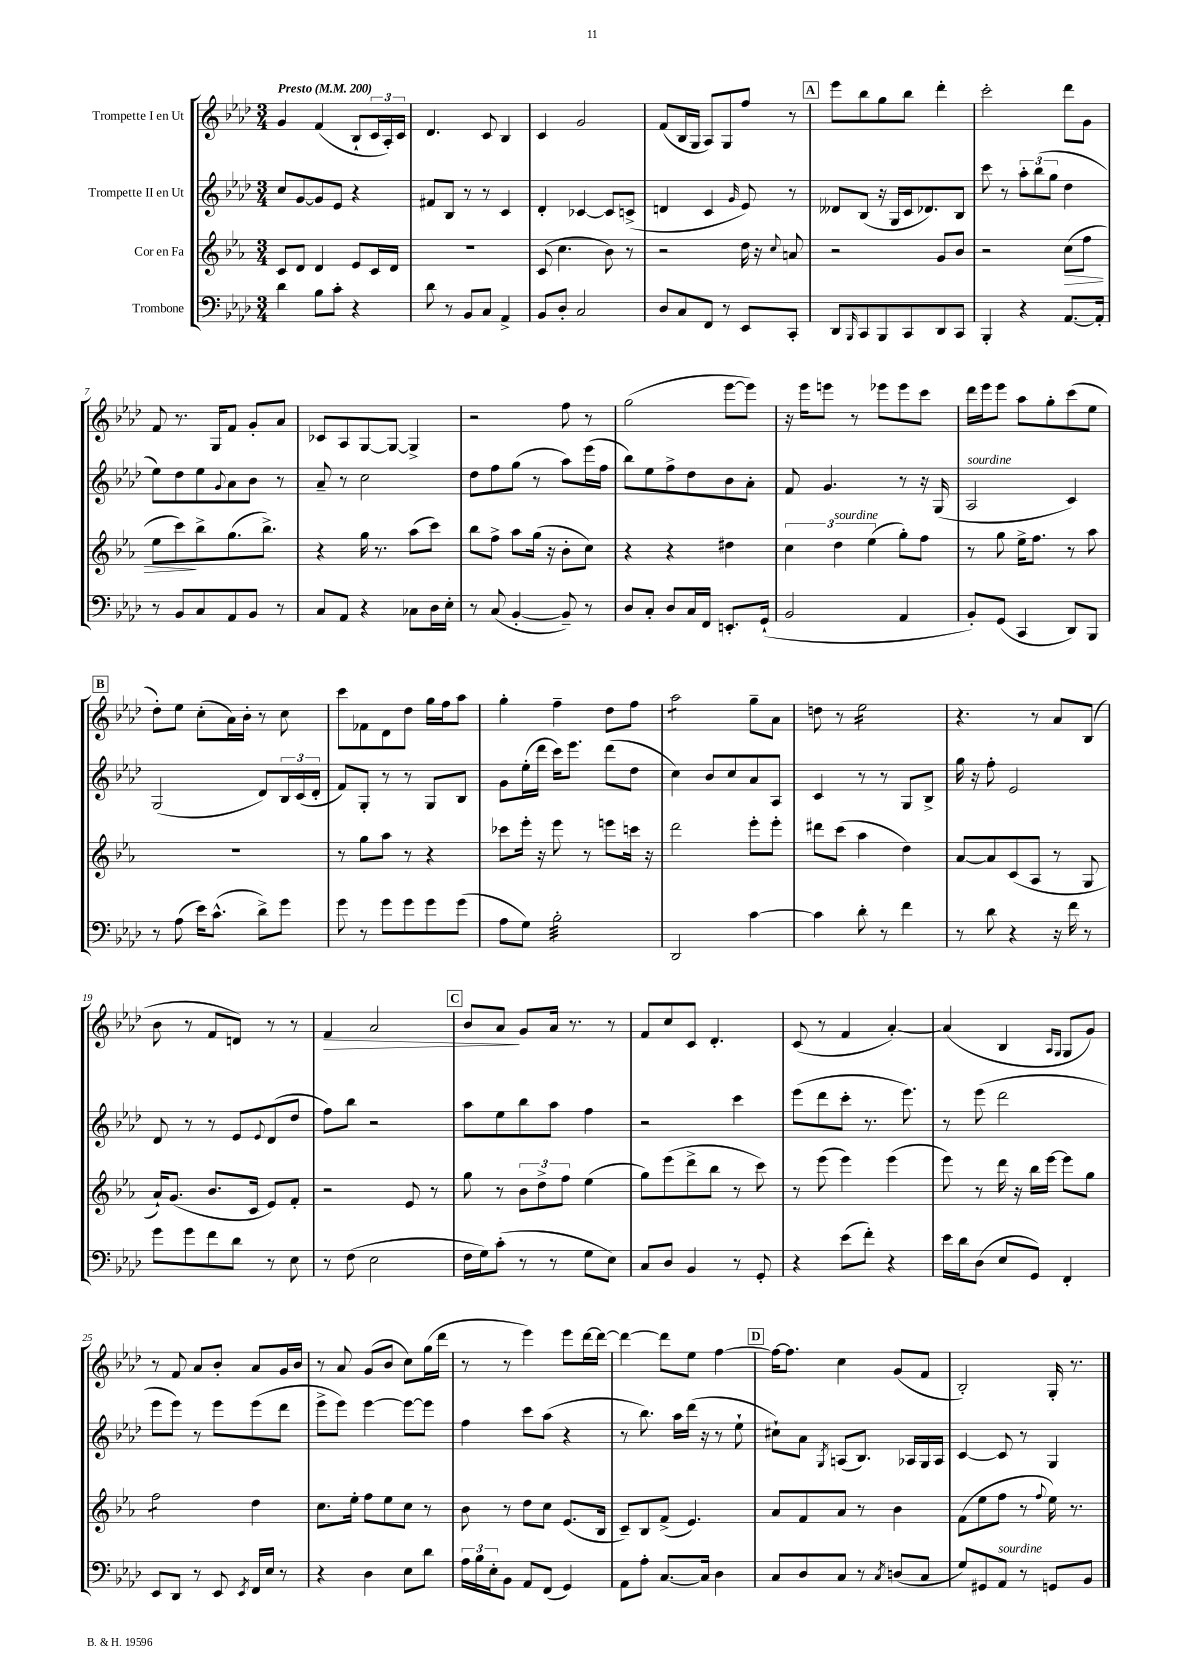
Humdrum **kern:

**kern	**kern	**kern	**kern
*staff4	*staff3	*staff2	*staff1
*clefF4	*clefG2	*clefG2	*clefG2
*k[b-e-a-d-]	*k[b-e-a-]	*k[b-e-a-d-]	*k[b-e-a-d-]
*M3/4	*M3/4	*M3/4	*M3/4
*MM200	*MM200	*MM200	*MM200
4d-	8c	8cc	4g
.	8d	[8g	.
8B-	4d	8g]	(4f
8c'	.	8e-	.
4r	8e-	4r	8B-`
.	16c	.	24c
.	.	.	24A-')
.	16d	.	.
.	.	.	24c
=	=	=	=
8d-	2.r	8f#	4.d-
8r	.	8B-	.
8BB-	.	8r	.
8C	.	8r	8c
4AA-^	.	4c	4B-
=	=	=	=
8BB-	(8c	4d-'	4c
8D-'	4.cc	.	.
2C	.	[4c-	2g
.	8b-)	8c-]	.
.	8r	(8c^	.
=	=	=	=
8D-	2r	4d	(8f
8C	.	.	16B-
.	.	.	16G
8FF	.	4c	8A-)
8r	.	.	8G
.	.	16qqg	.
8EE-	16dd	8e-)	8ff
.	16r	.	.
.	8qqcc	.	.
8CC'	8a	8r	8r
=	=	=	=
8DD-	2r	8d--	8eee-
16qqBBB-	.	.	.
8CC	.	(8B-	8bb-
8BBB-	.	16r	8gg
.	.	16G	.
8CC	.	16c	8bb-
.	.	8.d-)	.
8DD-	8g	.	4ddd-'
8CC	8b-	8B-	.
=	=	=	=
4BBB-'	2r	8ccc	2ccc'
.	.	8r	.
4r	.	12aa-'	.
.	.	(12bb-	.
.	.	12gg	.
[8.AA-	(8cc	4dd-	8ddd-
.	8ff	.	8g
16AA-']	.	.	.
=	=	=	=
8r	8ee-	8ee-)	8f
8BB-	8ccc)	8dd-	8.r
8C	8bb-^	8ee-	.
.	.	.	16G
.	.	8qqg	.
8AA-	(8.gg	8a-	8f
8BB-	.	8b-	8g'
.	8.bb-^)	.	.
8r	.	8r	8a-
=	=	=	=
8C	4r	8a-~	8c-
8AA-	.	8r	8A-
4r	16gg	2cc	[8G
.	8.r	.	.
.	.	.	8G_
8C-	(8aa-	.	4G^]
16D-	8ccc)	.	.
16E-'	.	.	.
=	=	=	=
8r	8bb-	8dd-	2r
(8C	8ff^	8ff	.
[4BB-'	8aa-	(8gg	.
.	(16gg	8r	.
.	16r	.	.
8BB-~])	8b-'	8aa-)	8ff
8r	8cc)	(16eee-	8r
.	.	16ff	.
=	=	=	=
8D-	4r	8bb-)	(2gg
8C'	.	8ee-	.
8D-	4r	8ff^	.
16C	.	8dd-	.
16FF	.	.	.
8.EE'	4dd#	8b-	[8eee-
.	.	8a-'	8eee-])
(16GG`	.	.	.
=	=	=	=
2BB-	6cc	8f	16r
.	.	.	16eee-
.	.	4.g	8eee
.	6dd	.	.
.	.	.	8r
.	(6ee-	.	.
.	.	.	8eee-
4AA-	8gg')	8r	8eee-
.	8ff	16r	8ccc
.	.	(16G	.
=	=	=	=
8BB-')	8r	2A-	16ddd-
.	.	.	16eee-
(8GG	8gg	.	8eee-
4CC	16ee-^	.	8aa-
.	8.ff	.	.
.	.	.	8gg'
8DD-)	8r	4c)	(8ccc
8BBB-	8aa-	.	8ee-
=	=	=	=
8r	2.r	(2G	8dd-')
(8A-	.	.	8ee-
16e-)	.	.	(8cc'
(8.c^^	.	.	.
.	.	.	16a-)
.	.	.	16b-'
8d-^)	.	8d-)	8r
8g	.	24B-	8cc
.	.	(24c	.
.	.	24d-'	.
=	=	=	=
8g	8r	8f)	8ccc
8r	8gg	8G'	8f-
8g	8aa-	8r	8d-
8g	8r	8r	8dd-
8g	4r	8G	16gg
.	.	.	16ff
(8g	.	8B-	8aa-
=	=	=	=
8A-	8ccc-	8g	4gg'
8G)	16eee-'	(16ee-'	.
.	16r	16ddd-	.
2B-'	8eee-	16ccc)	4ff~
.	.	8.eee-	.
.	8r	.	.
.	8eee	(8ddd-	8dd-
.	16ccc	8dd-	8ff
.	16r	.	.
=	=	=	=
2DD-	2ddd	4cc)	2aa-
.	.	8b-	.
.	.	8cc	.
[4c	8eee-'	8a-	8gg~
.	8eee-'	8A-	8a-
=	=	=	=
4c]	8ddd#	4c	8dd
.	(8ccc	.	8r
8d-'	4aa-	8r	2ee-
8r	.	8r	.
4f	4dd)	8G	.
.	.	8B-^	.
=	=	=	=
8r	[8a-	16gg	4.r
.	.	16r	.
8d-	8a-]	8ff'	.
4r	(8c	2e-	.
.	8A-	.	8r
16r	8r	.	8a-
16f	.	.	.
8r	8G	.	(8B-
=	=	=	=
8g	16a-`)	8d-	8b-
.	(8.g	.	.
8g	.	8r	8r
8f	8.b-	8r	8f
8d-	.	8e-	8d)
.	16c	.	.
.	.	8qqe-	.
8r	8e-)	(8d-	8r
8E-	8f'	8dd-	8r
=	=	=	=
8r	2r	8ff)	4f
(8F	.	8bb-	.
2E-	.	2r	2a-
.	8e-	.	.
.	8r	.	.
=	=	=	=
16F	8gg	8aa-	8b-
16G)	.	.	.
(8c'	8r	8ee-	8a-
8r	12b-	8bb-	8g
.	12dd^	.	.
8r	.	8aa-	16a-
.	12ff	.	.
.	.	.	8.r
8G	(4ee-	4ff	.
8E-)	.	.	8r
=	=	=	=
8C	8gg)	2r	8f
8D-	(8eee-	.	8cc
4BB-	8ddd^	.	8c
.	8bb-	.	4.d-'
8r	8r	4ccc	.
8GG'	8ccc)	.	.
=	=	=	=
4r	8r	(8eee-	(8c
.	(8eee-	8ddd-	8r
(8e-	4eee-)	8ccc'	4f
8f')	.	8.r	.
4r	(4eee-	.	[4a-')
.	.	8.eee-)	.
=	=	=	=
16e-	8eee-)	8r	(4a-]
16d-	.	.	.
(8D-	8r	(8eee-	.
8E-	16ddd	2ddd-	4B-
.	16r	.	.
8GG)	16bb-	.	.
.	[16eee-	.	.
.	.	.	16qqA-
.	.	.	16qqG
4FF'	8eee-]	.	8G
.	8gg	.	8g)
=	=	=	=
8EE-	2ff	8eee-	8r
8DD-	.	8eee-)	8f
8r	.	8r	8a-
8EE-	.	8eee-	8b-'
8qEE-	.	.	.
16FF	4dd	(8eee-	8a-
16E-	.	.	.
8r	.	8ddd-	16g
.	.	.	16b-
=	=	=	=
4r	8.cc	8eee-^	8r
.	.	8eee-)	8a-
.	16ee-'	.	.
4D-	8ff	[4eee-	(8g
.	8ee-	.	8b-
8E-	8cc	8eee-_	8cc)
8d-	8r	8eee-]	(16gg
.	.	.	16ddd-
=	=	=	=
24A-	8b-	4ff	8r
24B-	.	.	.
24E-'	.	.	.
8BB-	8r	.	8r
8AA-	8dd	8ccc	4eee-)
(8FF	8cc	(8aa-	.
4GG)	(8.e-	4r	8eee-
.	.	.	[16ddd-
.	16B-	.	16ddd-_
=	=	=	=
8AA-	8c~)	8r	4ddd-_
8A-'	8B-	8.bb-)	.
[8.C	(8f^	.	8ddd-]
.	.	16aa-	.
.	4.e-)	(16ddd-	8ee-
16C]	.	16r	.
4D-	.	8r	[4ff
.	.	8ee-`	.
=	=	=	=
8C	8a-	8cc#`)	16ff_
.	.	.	8.ff]
8D-	8f	8a-	.
.	.	8qG	.
8C	8a-	(8A	4cc
8r	8r	8.B-)	.
8qC	.	.	.
(8D	4b-	.	(8g
.	.	16A-	.
8C	.	16G	8f
.	.	16A-	.
=	=	=	=
8G)	(8f	[4c	2B-')
8GG#	8ee-	.	.
8AA-	8ff	8c]	.
8r	8r	8r	.
.	8qqff	.	.
8GG	16ee-)	4G	16G'
.	8.r	.	8.r
8BB-	.	.	.
==	==	==	==
*-	*-	*-	*-
